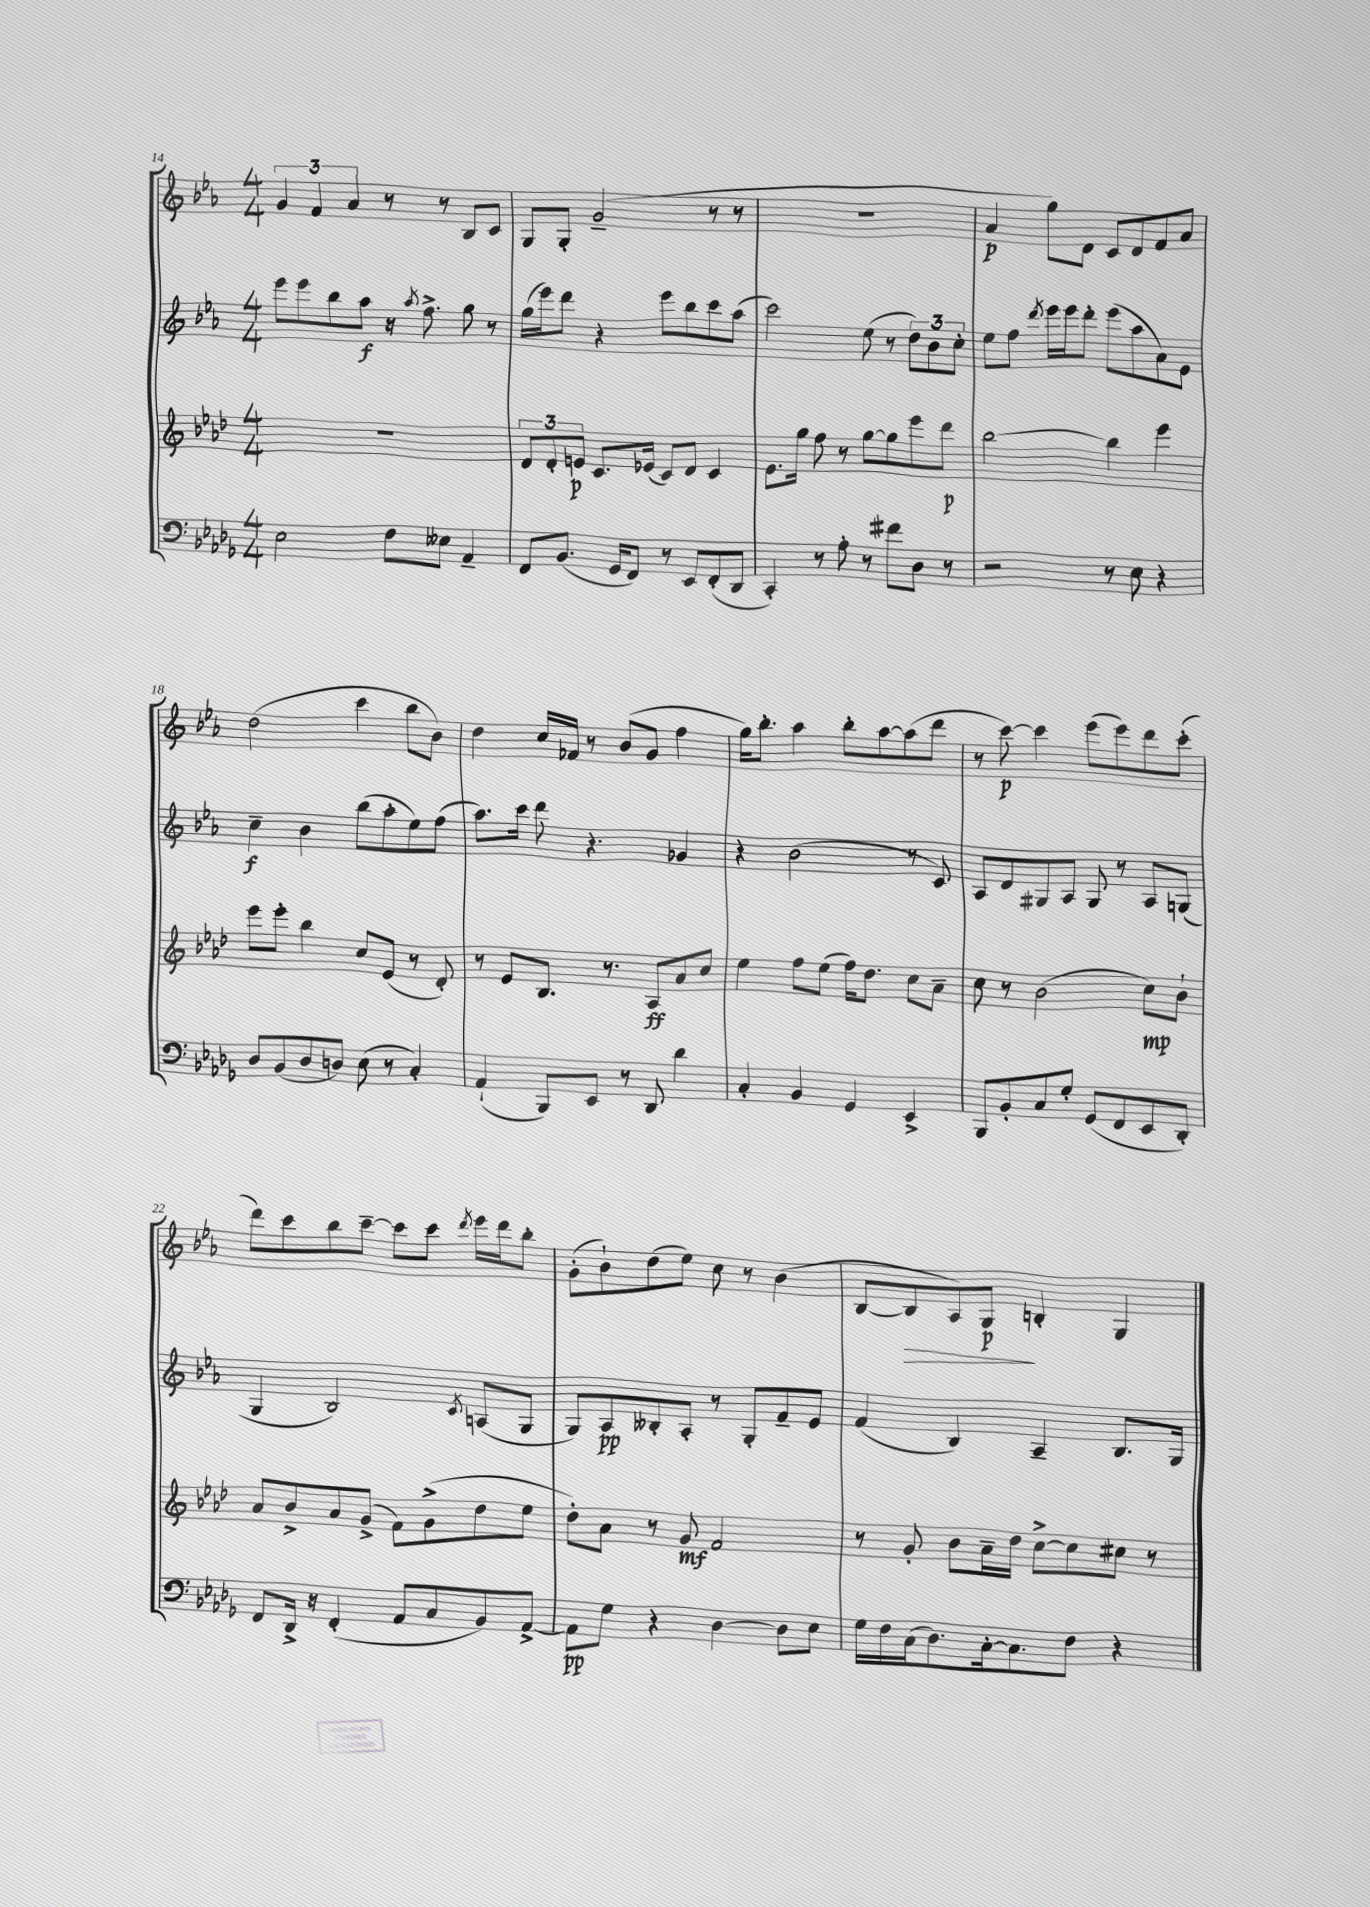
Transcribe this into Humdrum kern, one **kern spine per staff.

**kern	**kern	**kern	**kern
*staff4	*staff3	*staff2	*staff1
*clefF4	*clefG2	*clefG2	*clefG2
*k[b-e-a-d-g-]	*k[b-e-a-d-]	*k[b-e-a-]	*k[b-e-a-]
*M4/4	*M4/4	*M4/4	*M4/4
2E-\	1r	8eee-\L	6g/
.	.	8eee-\	.
.	.	.	6f/
.	.	8bb-\	.
.	.	.	6a-/
.	.	8aa-\J	.
8F\L	.	16r	8r
.	.	8qaa-/	.
.	.	8.ff^\	.
8E--\J	.	.	8r
4AA-~/	.	8gg\	8B-/L
.	.	8r	8c/J
=	=	=	=
8FF/L	12d-/L	(16gg\LL	8G/L
.	.	16eee-\J)	.
.	12d-'/	.	.
(8.BB-/J	.	8ddd\J	8G'/J
.	12e/J	.	.
.	8.c/L	4r	(2g~/
16GG-/LK	.	.	.
8FF/J)	.	.	.
.	(16e-/Jk	.	.
8r	8c/L)	8eee-\L	.
8EE-/L	8d-/J	8bb-\	.
(8FF'/	4c/	8ccc\	8r
8DD-/J	.	(8aa-\J	8r
=	=	=	=
4CC'/)	8.e-\L	2ccc\)	1r
.	16gg\Jk	.	.
8r	8ff\	.	.
8A-'\	8r	.	.
8r	[8gg\L	(8ee-\	.
8f#\L	8gg\]	8r	.
8D-\J	8eee-\	12dd\L)	.
.	.	12b-\	.
8r	8ddd-\J	.	.
.	.	12cc'\J	.
=	=	=	=
2r	[2bb-\	8ee-\L	4a-/
.	.	8ff\J	.
.	.	8qddd/	.
.	.	16eee-\LL	8gg\L)
.	.	16eee-\J	.
.	.	8ddd'\J	8d\J
8r	4bb-\]	(8eee-\L	8c/L
8E-\	.	8aa-\	8d/
4r	4eee-\	8a-\)	8f/
.	.	8e-\J	8a-/J
=	=	=	=
8D-/L	8eee-\L	4cc~\	(2dd\
(8BB-/	8eee-'\J	.	.
8D-/	4bb-\	4b-\	.
8D/J)	.	.	.
(8E-\	8cc/L	(8bb-\L	4ccc\
8r	(8e-/J	8aa-'\	.
4C'/)	8r	8ee-\)	8bb-\L
.	8d-'/)	(8ff\J	8b-\J)
=	=	=	=
(4AA-`/	8r	8.aa-\L)	4dd\
.	8e-/L	.	.
.	.	16ccc\Jk	.
8BBB-/L)	8.B-/J	8ddd\	16cc/LL
.	.	.	16f-/JJ
8EE-/J	.	4.r	8r
.	8.r	.	.
8r	.	.	(8b-/L
8DD-/	8A-/L	.	8g/J
4d-\	8a-/	4g-/	4ff\
.	8cc/J	.	.
=	=	=	=
4C'/	4ee-\	4r	16gg\LK)
.	.	.	8.bb-'\J
4BB-/	8ff\L	(2b-\	4aa-\
.	(8ee-\J	.	.
4GG-/	16ff\LK)	.	8bb-'\L
.	8.dd-\J	.	.
.	.	.	[8aa-\
4EE-^/	8cc\L	8r	(8aa-\]
.	8a-~\J	8c/)	8ddd\J
=	=	=	=
8BBB-/L	8cc\	8A-/L	8r
8BB-'/	8r	8d/	[8ccc\)
8C/	(2b-\	8G#/	4ccc\]
8G-'/J	.	8A-/J	.
(8GG-/L	.	8G#/	(8eee-\L
8FF/	.	8r	8eee-\)
8EE-/	8cc\L)	8A-/L	8ddd\
8DD-'/J)	8b-`\J	(8G/J	(8ccc'\J
=	=	=	=
8FF/L	8a-/L	4G/	8ddd\L)
16DD-^/Jk	8b-^/	.	8ccc\
16r	.	.	.
(4FF'/	8a-/	2B-/)	8bb-\
.	(8g^/J	.	[8ccc~\J
8AA-/L	8f\L)	.	8ccc\]L
8C/	(8g^\	.	8ccc\J
.	.	8qc/	8qddd/
8BB-/)	8dd-\	(8A/L	16eee-\LL
.	.	.	16ddd\J
[8AA-^/J	8ee-\J	8G/J	8bb-'\J
=	=	=	=
8AA-\]L	8dd-'\L)	8G/L)	(8g'\L
8G-\J	8a-\J	8A-/	8b-`\)
4r	8r	8B--'/	(8dd\
.	8g/	8A-'/J	8ee-\J)
[4D-\	2f/	8r	8cc\
.	.	8G'/L	8r
8D-\]L	.	8f~/	(4b-\
8E-\J	.	8e-/J	.
=	=	=	=
16G-\LL	8r	(4f/	[8B-/L
16F\	.	.	.
(16C\J	8g'/	.	8B-/]
8.D-\)	.	.	.
.	8b-\L	4B-/)	8A-/)
[16C'\k	16a-~\L	.	8G/J
8.C\]	16dd-\JJ	.	.
.	[8cc^\L	4A-~/	4B'/
8F\J	8cc\]	.	.
4r	8cc#\J	8.B-/L	4G/
.	8r	.	.
.	.	16G/Jk	.
==	==	==	==
*-	*-	*-	*-
